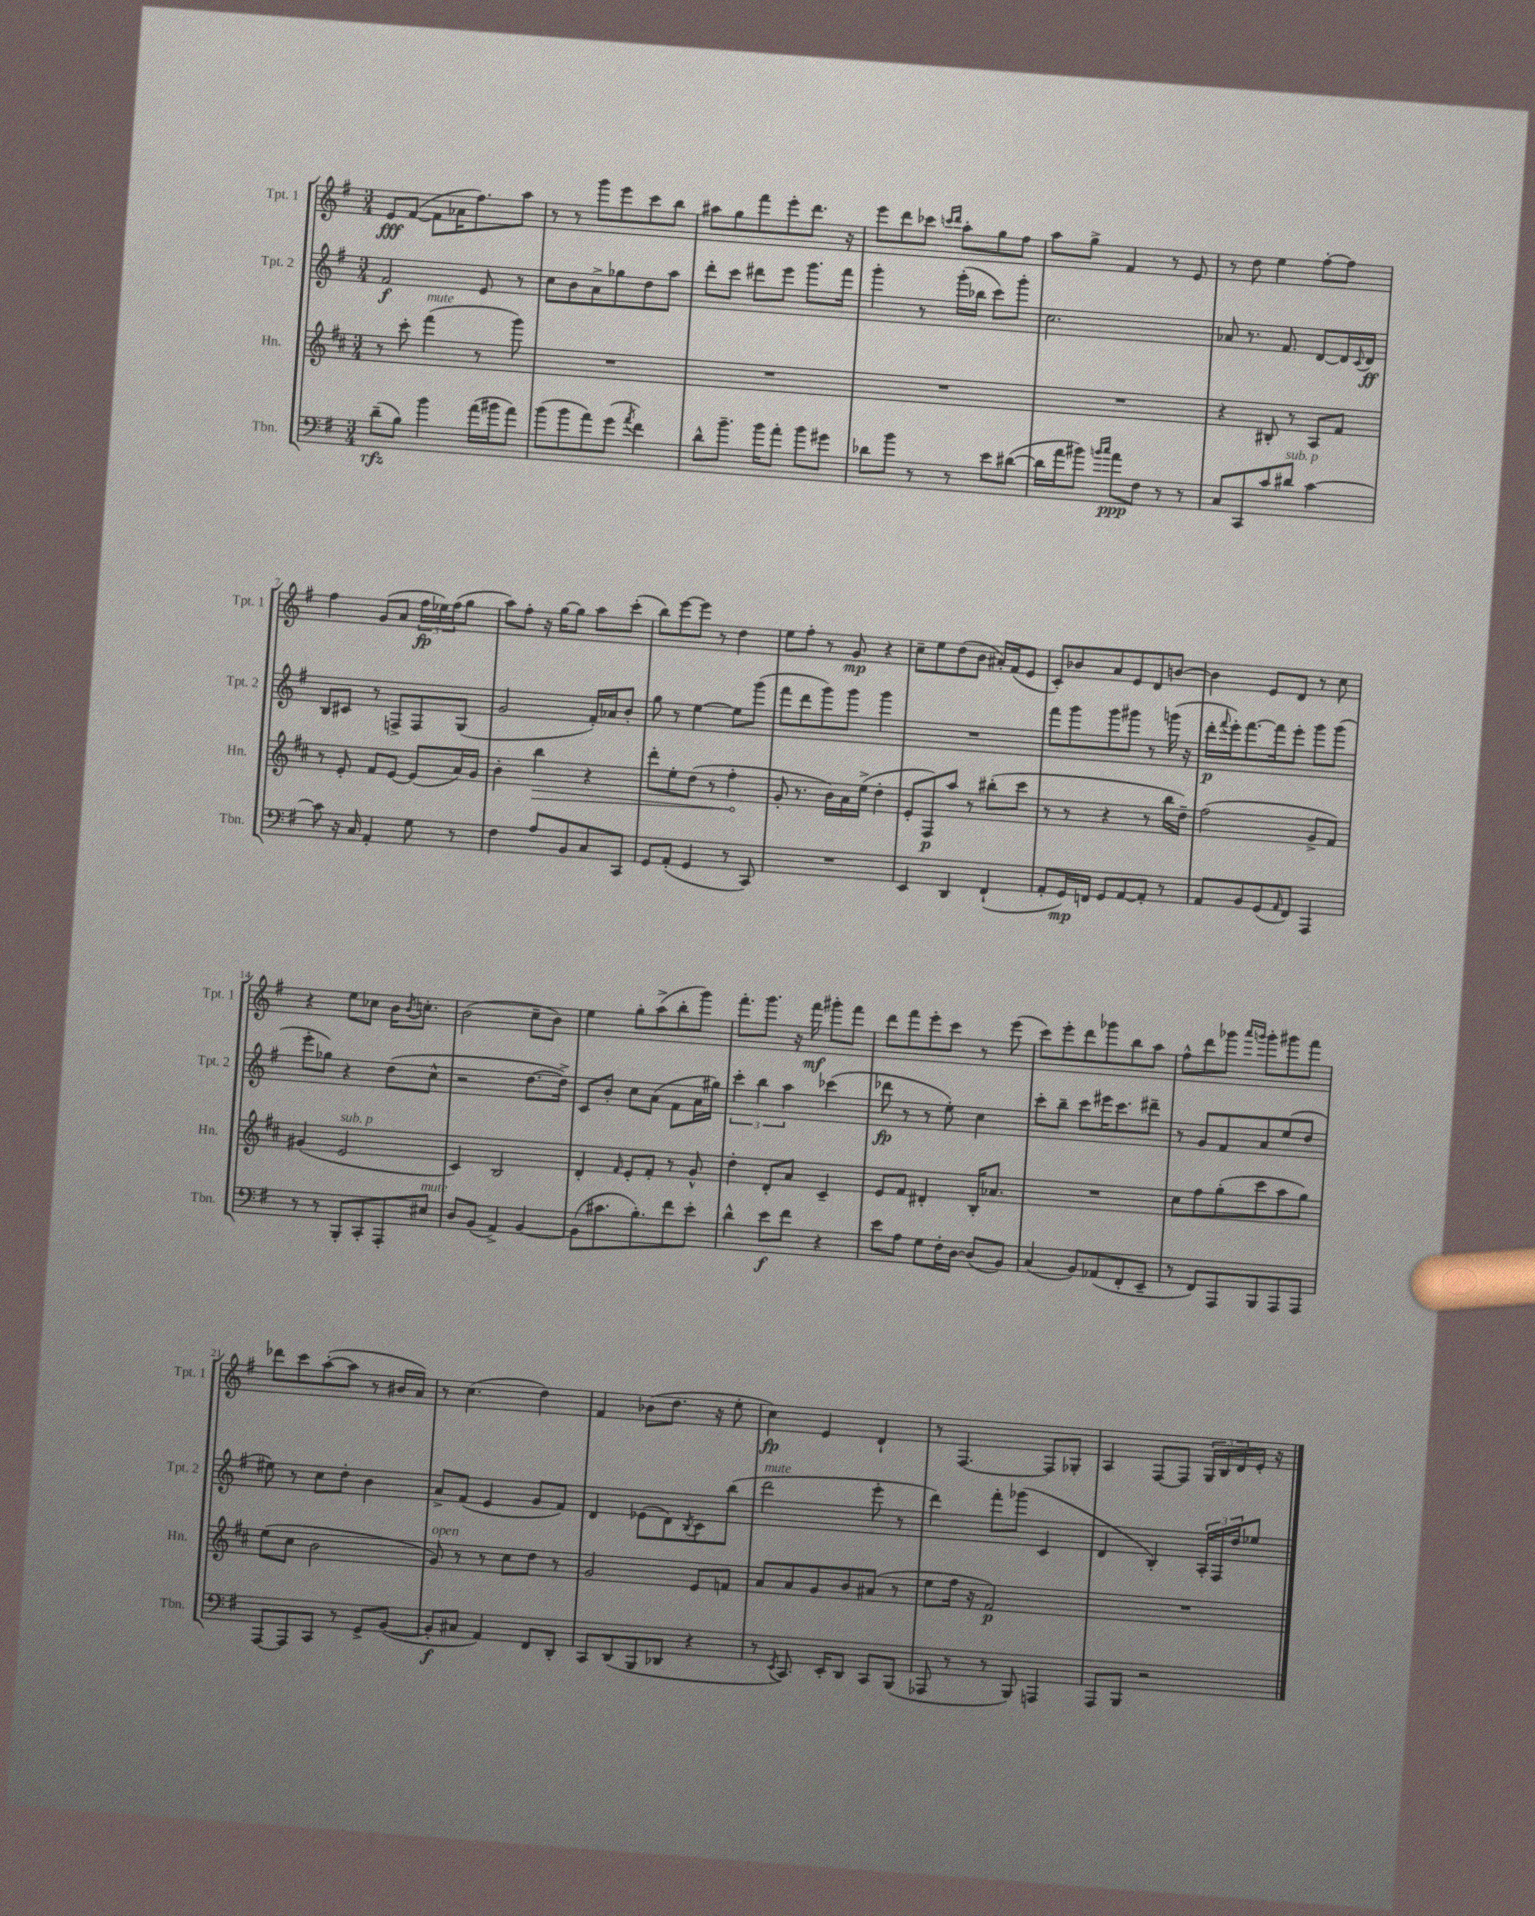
<<
\new StaffGroup <<
\new Staff = "s0" \with { instrumentName = "Tpt. 1" shortInstrumentName = "Tpt. 1" } {
    \clef treble \key g \major \numericTimeSignature \time 3/4
    e'8\fff fis'8~( fis'8 aes'16 fis''8.) a''8 |
    r8 r8 g'''8 e'''8 c'''8 b''8 |
    ais''8 g''8 fis'''8 e'''8-. d'''8. r16 |
    e'''8 d'''8 ces'''8 \grace { c'''16 d'''16 } a''8-. g''8 fis''8 |
    a''8 g''8-> fis'4 r8 e'8 |
    r8 d''8 e''4 fis''8~-. fis''8 |
    fis''4 g'8( a'8 \tuplet 3/2 { fis''16\fp ees''16) fis''16( } g''8 |
    a''8) fis''8-. r16 g''16~ g''8 a''8 c'''8-.( |
    b''8) e'''8~ e'''8 r8 d''4 |
    e''8 fis''8-. r8 g'8\mp r4 |
    c''8-- e''8 d''8( b'8 ais'16-.) fis'16( e'8 |
    c'8-.) bes'8 a'8 e'8 d'8 b'8~ |
    b'4 e'8 d'8 r8 c''8 |
    r4 e''8 ces''8 b'16 \acciaccatura { b'8 } c''8.-. |
    b'2( c''8-- b'8) |
    e''4 g''8-. a''8->( b''8-. g'''8) |
    fis'''8.-. g'''8. r16 fis'''16\mf gis'''8-. fis'''8 |
    d'''8 fis'''8 e'''8-. c'''8 r8 e'''8( |
    c'''8) e'''8-. d'''8 ges'''8 b''8 a''8 |
    fis''8-^ d'''8 ges'''8 \grace { a'''16 g'''16 } g'''8-. gis'''8 fis'''8 |
    des'''8 c'''8 a''8~-.( a''8 r8 bis'16 a'16) |
    r8 c''4.( d''4) |
    fis'4 bes'8( d''8. r16 e''8-. |
    c''4\fp) e'4 d'4-! |
    r8 fis4.~ fis8 ges8-. |
    a4 fis8~ fis8 \tuplet 3/2 { g16 b16 d'16 } e'16-. r16 \bar "|." |
}
\new Staff = "s1" \with { instrumentName = "Tpt. 2" shortInstrumentName = "Tpt. 2" } {
    \clef treble \key g \major \numericTimeSignature \time 3/4
    fis'2\f e'8 r8 |
    c''8 b'8 a'8-> ges''8 d''8 a''8 |
    d'''8-. c'''8 dis'''8 e'''8 g'''8. fis'''16 |
    g'''4-. r8 g'''16-.( bes''16 c'''8) g'''8-. |
    c''2. |
    aes'8 r8. fis'8. d'8~ d'16 \appoggiatura { c'8 } d'16\ff |
    b8 cis'8 r8 f8-> f8 g8( |
    g'2 fis'16-.) aes'16 b'8-. |
    g''8 r8 e''4~ e''8 g'''8( |
    fis'''8 d'''8 g'''8) g'''8 g'''4 |
    R2. |
    fis'''8 g'''8 g'''8 gis'''8 r8 g'''16( r16 |
    d'''16-.\p \appoggiatura { fis'''8 } e'''16-.) fis'''8.~ fis'''16 e'''8-. g'''8 g'''8( |
    e'''8-. ges''8) r4 d''8( c''8-^ |
    r2 d''8.~ d''16->) |
    c'8 b'8-. c''8 a'8( fis'8 a'16 gis''16) |
    \tuplet 3/2 { c'''4-. b''4 a''4 } ces'''4( |
    des'''8\fp r8 r8 e''8-.) c''4 |
    c'''8-. b''8-- c'''8 eis'''16 c'''8. dis'''8-- |
    r8 g'8 fis'8 a'8 e''8( d''8 |
    eis''8) r8 c''8 d''8-. b'4 |
    a'8-> fis'8( e'4 g'8 fis'8) |
    d'4 ees'8( d'8) \acciaccatura { b8 } c'8 b''8( |
    d'''2^\markup { \italic "mute" } e'''8-. r8 |
    d'''4) fis'''8-. ges'''8( c'4 |
    d'4 b4-.) \tuplet 3/2 { a16-. fis16 d''16 } ees''8 \bar "|." |
}
\new Staff = "s2" \with { instrumentName = "Hn." shortInstrumentName = "Hn." } {
    \clef treble \key d \major \numericTimeSignature \time 3/4
    r8 cis'''8-. fis'''4^\markup { \italic "mute" }( r8 g'''8) |
    R2. |
    R2. |
    R2. |
    R2. |
    r4 bis8-. r8 a8 fis'8 |
    r8 e'8-. fis'8 e'8~ e'8( a'16) g'16 |
    b'4-. \once \override Hairpin.circled-tip = ##t b''4\> r4 |
    d'''8-. e''8-. d''8( r8 fis''4-.\! |
    g'8-. r8. b'16) a'16 e''16->( d''4-. |
    e'8-. fis8\p) a''8 r8 bis''8-.( cis'''8 |
    r8 r8 r4 r8 b''16 d''16--) |
    fis''2( g'8-> fis'8) |
    gis'4( e'2^\markup { \italic "sub. p" } |
    cis'4) b2 |
    d'4-. \grace { fis'16 } e'8-. fis'8-. r8 g'8-^ |
    d''4-. d'8-. a'8 cis'4-- |
    e'8 fis'8 dis'4-. b16-. aes'8. |
    R2. |
    cis''8 fis''8 g''8-.( cis'''8 a''8 g''8) |
    e''8( cis''8 b'2 |
    g'8^\markup { \italic "open" }) r8 r8 cis''8 d''8 r8 |
    g'2 e'8 f'8 |
    a'8 a'8 g'8 b'8 ais'8( r8 |
    e''8 fis''16 r16 fis'2\p) |
    R2. \bar "|." |
}
\new Staff = "s3" \with { instrumentName = "Tbn." shortInstrumentName = "Tbn." } {
    \clef bass \key g \major \numericTimeSignature \time 3/4
    d'8--\rfz( b8) b'4 a'16( bis'16 a'8) |
    b'8( b'8 a'8) g'8( \acciaccatura { a'8 } fis'4) |
    d'8-^ b'8.-- b'16 a'8-. b'8 gis'8 |
    des'8 b'8 r8 r8 e'8 dis'8~( |
    dis'16 a'16 bis'8) \grace { b'16 c''16 } a'8\ppp fis8 r8 r8 |
    c8 c,8 c'8 dis'8^\markup { \italic "sub. p" } c'4~ |
    c'8 r16 c16 a,4-. g8 r8 |
    fis4 a8 b,8 c8 c,8 |
    g,8 a,8-.( g,4 r8 c,8) |
    R2. |
    e,4 d,4 fis,4-!( |
    a,8-. g,16\mp) f,16 g,8 a,8~ a,8-. r8 |
    a,8 b,8 g,8( \grace { a,16 } fis,8) a,,4 |
    r8 r8 b,,8-. c,8-. a,,8-. eis8^\markup { \italic "mute" } |
    d8 b,8( a,4->) b,4~ |
    b,8( cis'8. b8.-.) fis'8 e'8-. |
    d'4-^ e'8\f fis'8 r4 |
    e'8 a8 g8 fis16-. d16~ d8( b,8) |
    c4( b,8) aes,8( fis,8-. e,8-- |
    r8 fis,8) a,,8 b,,8 a,,8 a,,8 |
    a,,8~ a,,8 c,8 r8 g,8-> b,8~( |
    b,8-.\f cis8 a,4) fis,8 d,8-. |
    c,8 d,8( b,,8 des,8 r4 |
    r8 \acciaccatura { e,8 } c,8.) e,16-. d,8 c,8 b,,8( |
    aes,,8 r8 r8 b,,8) a,,4 |
    a,,8 b,,8 r2 \bar "|." |
}
>>
>>
